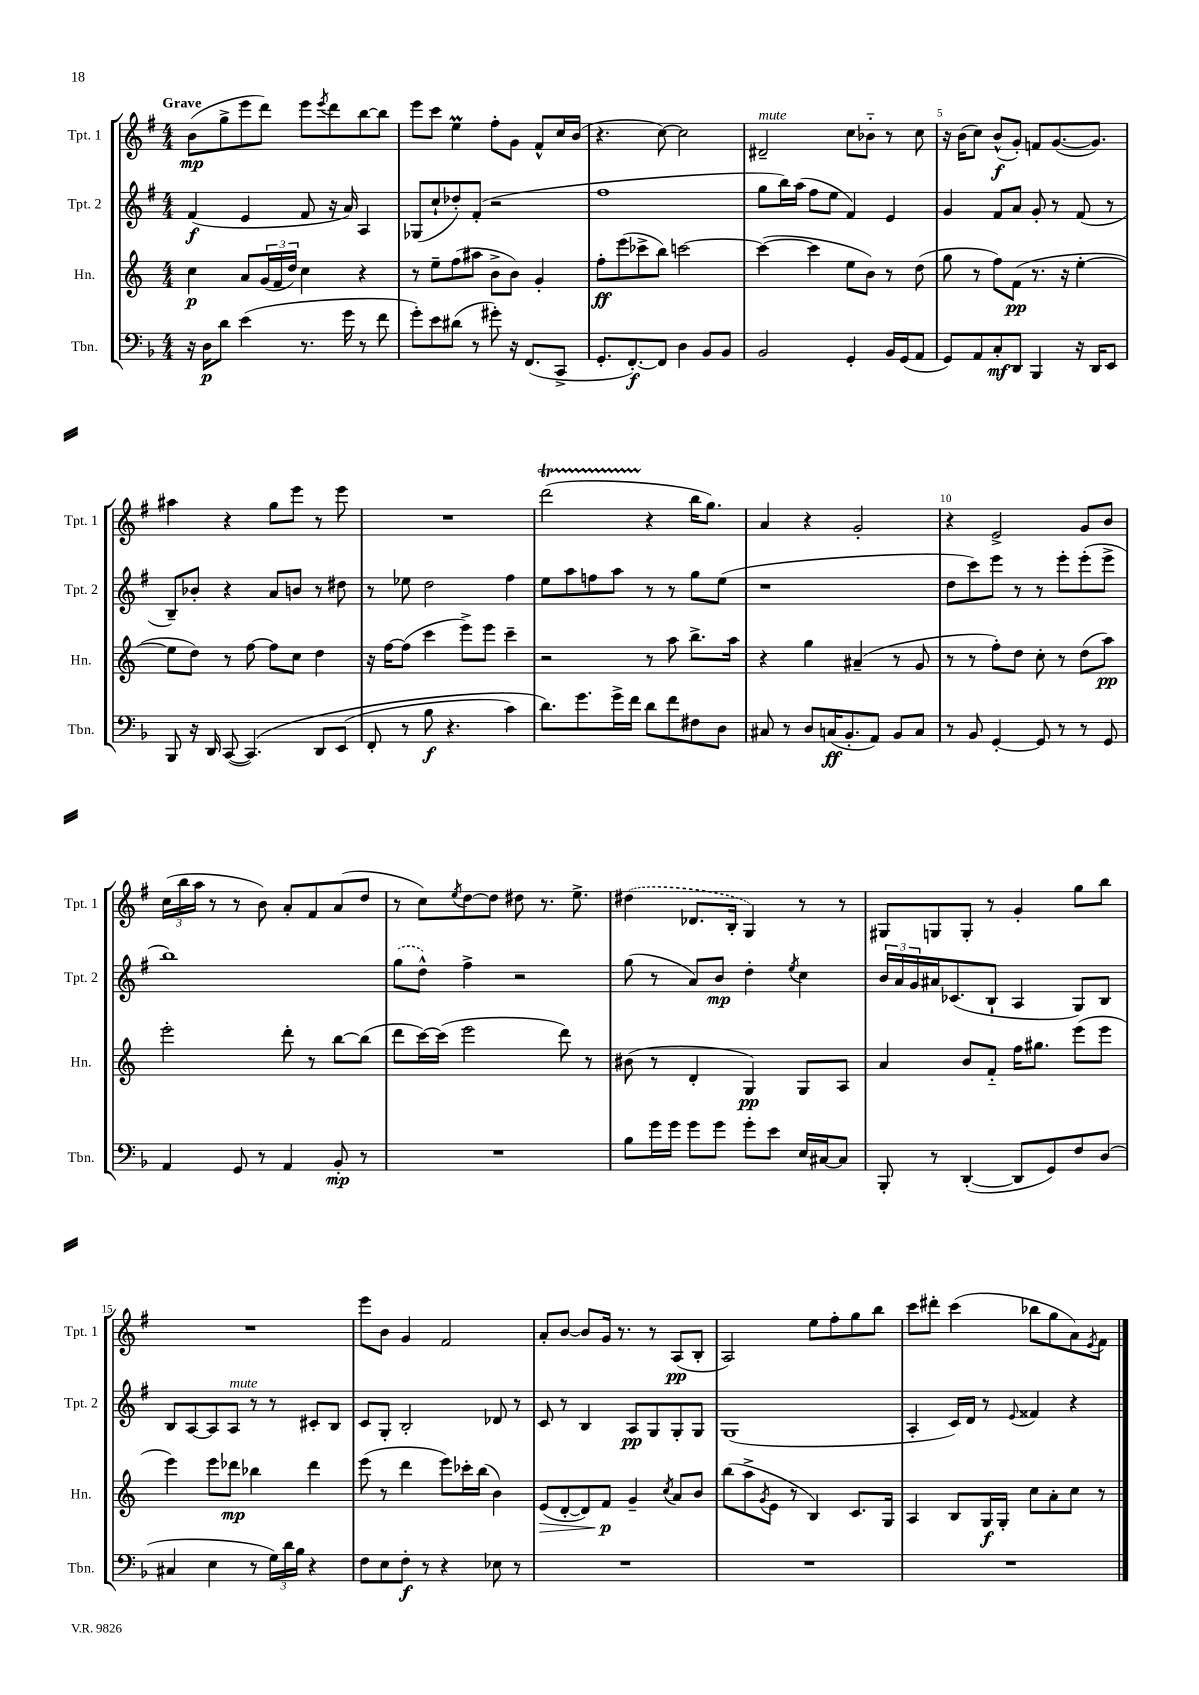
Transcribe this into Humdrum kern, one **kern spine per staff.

**kern	**dynam	**kern	**dynam	**kern	**dynam	**kern	**dynam
*part4	*part4	*part3	*part3	*part2	*part2	*part1	*part1
*staff4	*staff4	*staff3	*staff3	*staff2	*staff2	*staff1	*staff1
*I"Tbn.	*	*I"Hn.	*	*I"Tpt. 2	*	*I"Tpt. 1	*
*I'Tbn.	*	*I'Hn.	*	*I'Tpt. 2	*	*I'Tpt. 1	*
*clefF4	*	*clefG2	*	*clefG2	*	*clefG2	*
*k[b-]	*	*k[]	*	*k[f#]	*	*k[f#]	*
*M4/4	*	*M4/4	*	*M4/4	*	*M4/4	*
=1	=1	=1	=1	=1	=1	=1	=1
!	!	!	!	!	!	!LO:TX:a:B:t=Grave	!
16r	.	4cc\	p	(4f#/	f	(8b\L	mp
16D\KL	p	.	.	.	.	.	.
8d\J	.	.	.	.	.	8gg^\	.
(4e\	.	8a/L	.	4e/	.	8eee\	.
.	.	(24g/L	.	.	.	8ddd\J)	.
.	.	24f/	.	.	.	.	.
.	.	24dd/JJ)	.	.	.	.	.
8.r	.	4cc\	.	8f#/	.	8eee\L	.
.	.	.	.	.	.	8qeee/	.
.	.	.	.	16r	.	8ddd\	.
16g\	.	.	.	16a/)	.	.	.
8r	.	4r	.	4A/	.	[8bb\	.
8f\	.	.	.	.	.	8bb\J]	.
=2	=2	=2	=2	=2	=2	=2	=2
8g'\L)	.	8r	.	(8G-X/L	.	8eee\L	.
8e\	.	8ee~\L	.	8cc`/	.	8ccc\J	.
(8d#X\J	.	(8ff\	.	8dd-X'/)	.	4eeM\	.
8r	.	8aa#X\J	.	(8f#'/J	.	.	.
8g#X'\)	.	8b^\L	.	2r	.	8ff#'\L	.
16r	.	8b\J)	.	.	.	8g\J	.
(8.FF/L	.	.	.	.	.	.	.
.	.	4g'/	.	.	.	8f#^^/L	.
8CC^/J	.	.	.	.	.	16cc/L	.
.	.	.	.	.	.	(16b/JJ	.
=3	=3	=3	=3	=3	=3	=3	=3
8.GG'/L	.	8ff'\L	ff	1ff#	.	4.r	.
.	.	(8eee\	.	.	.	.	.
[8.FF'/)	f	.	.	.	.	.	.
.	.	8ccc-X^\	.	.	.	.	.
8FF/J]	.	8bb\J)	.	.	.	[8cc\)	.
4D\	.	[2cccn\	.	.	.	2cc\]	.
8BB-/L	.	.	.	.	.	.	.
8BB-/J	.	.	.	.	.	.	.
=4	=4	=4	=4	=4	=4	=4	=4
!	!	!	!	!	!	!LO:TX:a:i:t=mute	!
2BB-/	.	(4ccc\_	.	8gg\L	.	2d#X~/	.
.	.	.	.	16bb\L)	.	.	.
.	.	.	.	(16aa\JJ	.	.	.
.	.	4ccc\]	.	8ff#\L	.	.	.
.	.	.	.	8ee\J	.	.	.
4GG'/	.	8ee\L	.	4f#/)	.	8cc\L	.
.	.	8b\J)	.	.	.	8b-X\J	.
16BB-/LL	.	8r	.	4e/	.	8r	.
(16GG/J	.	.	.	.	.	.	.
8AA/J	.	(8dd\	.	.	.	8cc\	.
=5	=5	=5	=5	=5	=5	=5	=5
8GG/L)	.	8gg\	.	4g/	.	16r	.
.	.	.	.	.	.	(16b\KL	.
8AA/	.	8r	.	.	.	8cc\J)	.
8C'/	mf	8ff\L)	.	8f#/L	.	(8b^^/L	f
8DD/J	.	(8f\J	pp	8a/J	.	8g'/J)	.
4BBB-/	.	8.r	.	8g'/	.	8fn/L	.
.	.	.	.	8r	.	([8.g/	.
.	.	16r	.	.	.	.	.
16r	.	[4ee'\	.	(8f#/	.	.	.
16DD/KL	.	.	.	.	.	8.g/J])	.
8EE/J	.	.	.	8r	.	.	.
!!LO:LB:g=z
=6	=6	=6	=6	=6	=6	=6	=6
8BBB-/	.	8ee\L]	.	8B~/L)	.	4aa#X\	.
16r	.	8dd\J)	.	8b-X'/J	.	.	.
16DD/	.	.	.	.	.	.	.
([8CC/	.	8r	.	4r	.	4r	.
(4.CC/])	.	[8ff\	.	.	.	.	.
.	.	8ff\L]	.	8a/L	.	8gg\L	.
.	.	8cc\J	.	8bn/J	.	8eee\J	.
8DD/L	.	4dd\	.	8r	.	8r	.
(8EE/J	.	.	.	8dd#X\	.	8eee\	.
=7	=7	=7	=7	=7	=7	=7	=7
8FF'/	.	16r	.	8r	.	1r	.
.	.	[16ff\KL	.	.	.	.	.
8r	.	(8ff\J]	.	8ee-X\	.	.	.
8B-\	f	4ccc\	.	2dd\	.	.	.
4.r	.	.	.	.	.	.	.
.	.	8eee^\L)	.	.	.	.	.
.	.	8eee\J	.	.	.	.	.
4c\)	.	4ccc~\	.	4ff#\	.	.	.
=8	=8	=8	=8	=8	=8	=8	=8
8.d\L)	.	2r	.	8ee\L	.	(2dddT\	.
.	.	.	.	8aa\	.	.	.
8.g\	.	.	.	.	.	.	.
.	.	.	.	8ffn\	.	.	.
16g^\L	.	.	.	8aa\J	.	.	.
16f\JJ	.	.	.	.	.	.	.
8d\L	.	8r	.	8r	.	4r	.
8f\	.	8aa\	.	8r	.	.	.
8F#X\	.	8.bb^\L	.	8gg\L	.	16bb\KL	.
.	.	.	.	.	.	8.gg\J)	.
8D\J	.	.	.	(8ee\J	.	.	.
.	.	16aa\Jk	.	.	.	.	.
=9	=9	=9	=9	=9	=9	=9	=9
8C#X/	.	4r	.	1r	.	4a/	.
8r	.	.	.	.	.	.	.
8D/L	.	4gg\	.	.	.	4r	.
(16Cn/K	ff	.	.	.	.	.	.
8.BB-'/	.	.	.	.	.	.	.
.	.	(4a#X~/	.	.	.	2g'/	.
8AA/J)	.	.	.	.	.	.	.
8BB-/L	.	8r	.	.	.	.	.
8C/J	.	8g/	.	.	.	.	.
=10	=10	=10	=10	=10	=10	=10	=10
8r	.	8r	.	8dd\L	.	4r	.
8BB-/	.	8r	.	8ccc\)	.	.	.
[4GG'/	.	8ff'\L)	.	8eee\J	.	2e^/	.
.	.	8dd\J	.	8r	.	.	.
8GG/]	.	8cc'\	.	8r	.	.	.
8r	.	8r	.	8eee'\L	.	.	.
8r	.	(8dd\L	.	(8eee'\	.	8g/L	.
8GG/	.	8aa\J)	pp	8eee^\J	.	8b/J	.
!!LO:LB:g=z
=11	=11	=11	=11	=11	=11	=11	=11
4AA/	.	2eee'\	.	1bb)	.	(24cc\LL	.
.	.	.	.	.	.	24bb\	.
.	.	.	.	.	.	24aa\JJ	.
.	.	.	.	.	.	8r	.
8GG/	.	.	.	.	.	8r	.
8r	.	.	.	.	.	8b\)	.
4AA/	.	8ddd'\	.	.	.	8a'/L	.
.	.	8r	.	.	.	8f#/	.
8BB-'/	mp	[8bb\L	.	.	.	(8a/	.
8r	.	(8bb\J]	.	.	.	8dd/J	.
=12	=12	=12	=12	=12	=12	=12	=12
1r	.	8ddd\L	.	(8gg\L	.	8r	.
.	.	[16ccc\L)	.	8dd^^\J)	.	8cc\L)	.
.	.	(16ccc\JJ]	.	.	.	.	.
.	.	.	.	.	.	8qee/	.
.	.	2eee\	.	4ff#^\	.	[8dd\	.
.	.	.	.	.	.	8dd\J]	.
.	.	.	.	2r	.	8dd#X\	.
.	.	.	.	.	.	8.r	.
.	.	8ddd\)	.	.	.	.	.
.	.	.	.	.	.	8.ee^\	.
.	.	8r	.	.	.	.	.
=13	=13	=13	=13	=13	=13	=13	=13
8B-\L	.	(8b#X\	.	(8gg\	.	(4dd#X\	.
16g\L	.	8r	.	8r	.	.	.
16g\JJ	.	.	.	.	.	.	.
8g\L	.	4d'/	.	8a/L)	.	8.d-X/L	.
8g\J	.	.	.	8b/J	mp	.	.
.	.	.	.	.	.	16B'/Jk	.
8g'\L	.	4G/)	pp	4dd'\	.	4G/)	.
8e\J	.	.	.	.	.	.	.
.	.	.	.	8qee/	.	.	.
16E/LL	.	8G/L	.	4cc\	.	8r	.
[16C#X/J	.	.	.	.	.	.	.
8C#/J]	.	8A/J	.	.	.	8r	.
=14	=14	=14	=14	=14	=14	=14	=14
8BBB-'/	.	4a/	.	24b/LL	.	8G#X/L	.
.	.	.	.	24a/	.	.	.
.	.	.	.	24g/	.	.	.
8r	.	.	.	16a#X/J	.	8Gn/	.
.	.	.	.	(8.c-X/	.	.	.
([4DD'/	.	8b/L	.	.	.	8G'/J	.
.	.	8f/J	.	8B`/J	.	8r	.
8DD/L]	.	16ff\KL	.	4A/	.	4g'/	.
.	.	8.gg#X\J	.	.	.	.	.
8GG/)	.	.	.	.	.	.	.
8F/	.	(8eee\L	.	8G/L)	.	8gg\L	.
(8D/J	.	8eee\J	.	8B/J	.	8bb\J	.
!!LO:LB:g=z
=15	=15	=15	=15	=15	=15	=15	=15
4C#X/	.	4eee\)	.	8B/L	.	1r	.
.	.	.	.	[8A/	.	.	.
4E\	.	8eee\L	.	8A/]	.	.	.
!	!	!	!	!LO:TX:a:i:t=mute	!	!	!
.	.	8ddd-X\J	mp	8A/J	.	.	.
8r	.	4bb-X\	.	8r	.	.	.
24G\LL)	.	.	.	8r	.	.	.
24d\	.	.	.	.	.	.	.
24B-\JJ	.	.	.	.	.	.	.
4r	.	4ddd-\	.	8c#X'/L	.	.	.
.	.	.	.	8B/J	.	.	.
=16	=16	=16	=16	=16	=16	=16	=16
8F\L	.	(8eee\	.	8c/L	.	8eee\L	.
8E\	.	8r	.	8G'/J	.	8b\J	.
8F'\J	f	4ddd\	.	2B'/	.	4g/	.
8r	.	.	.	.	.	.	.
4r	.	8eee\L)	.	.	.	2f#/	.
.	.	16ccc-X'\L	.	.	.	.	.
.	.	(16bb\JJ	.	.	.	.	.
8E-X\	.	4b\)	.	8d-X/	.	.	.
8r	.	.	.	8r	.	.	.
=17	=17	=17	=17	=17	=17	=17	=17
!	!	!	!LO:HP:b	!	!	!	!
1r	.	(8e/L	>	8c/	.	8a'/L	.
.	.	[8d'/	.	8r	.	[8b/J	.
.	.	8d/])	.	4B/	.	8b/L]	.
.	.	8f/J	p	.	.	16g/Jk	.
.	.	.	.	.	.	8.r	.
.	.	4g~/	]	8A/L	pp	.	.
.	.	.	.	8G/	.	8r	.
.	.	8qcc/	.	.	.	.	.
.	.	8a/L	.	8G'/	.	(8A/L	pp
.	.	8b/J	.	8G/J	.	8B'/J	.
=18	=18	=18	=18	=18	=18	=18	=18
1r	.	(8bb\L	.	(1G	.	2A/)	.
.	.	8aa^\	.	.	.	.	.
.	.	8qg/	.	.	.	.	.
.	.	8e\J	.	.	.	.	.
.	.	8r	.	.	.	.	.
.	.	4B/)	.	.	.	8ee\L	.
.	.	.	.	.	.	8ff#'\	.
.	.	8.c/L	.	.	.	8gg\	.
.	.	.	.	.	.	8bb\J	.
.	.	16G/Jk	.	.	.	.	.
=19	=19	=19	=19	=19	=19	=19	=19
1r	.	4A/	.	4A'/	.	8ccc\L	.
.	.	.	.	.	.	8ddd#X'\J	.
.	.	8B/L	.	16c/LL)	.	(4ccc\	.
.	.	.	.	16d/JJ	.	.	.
.	.	16G/L	f	8r	.	.	.
.	.	16G'/JJ	.	.	.	.	.
.	.	.	.	8qqe/	.	.	.
.	.	8cc\L	.	4f##X/	.	8bb-X\L	.
.	.	8a'\	.	.	.	8gg\	.
.	.	8cc\J	.	4r	.	8a\)	.
.	.	.	.	.	.	8qe/	.
.	.	8r	.	.	.	8f#\J	.
==	==	==	==	==	==	==	==
*-	*-	*-	*-	*-	*-	*-	*-
